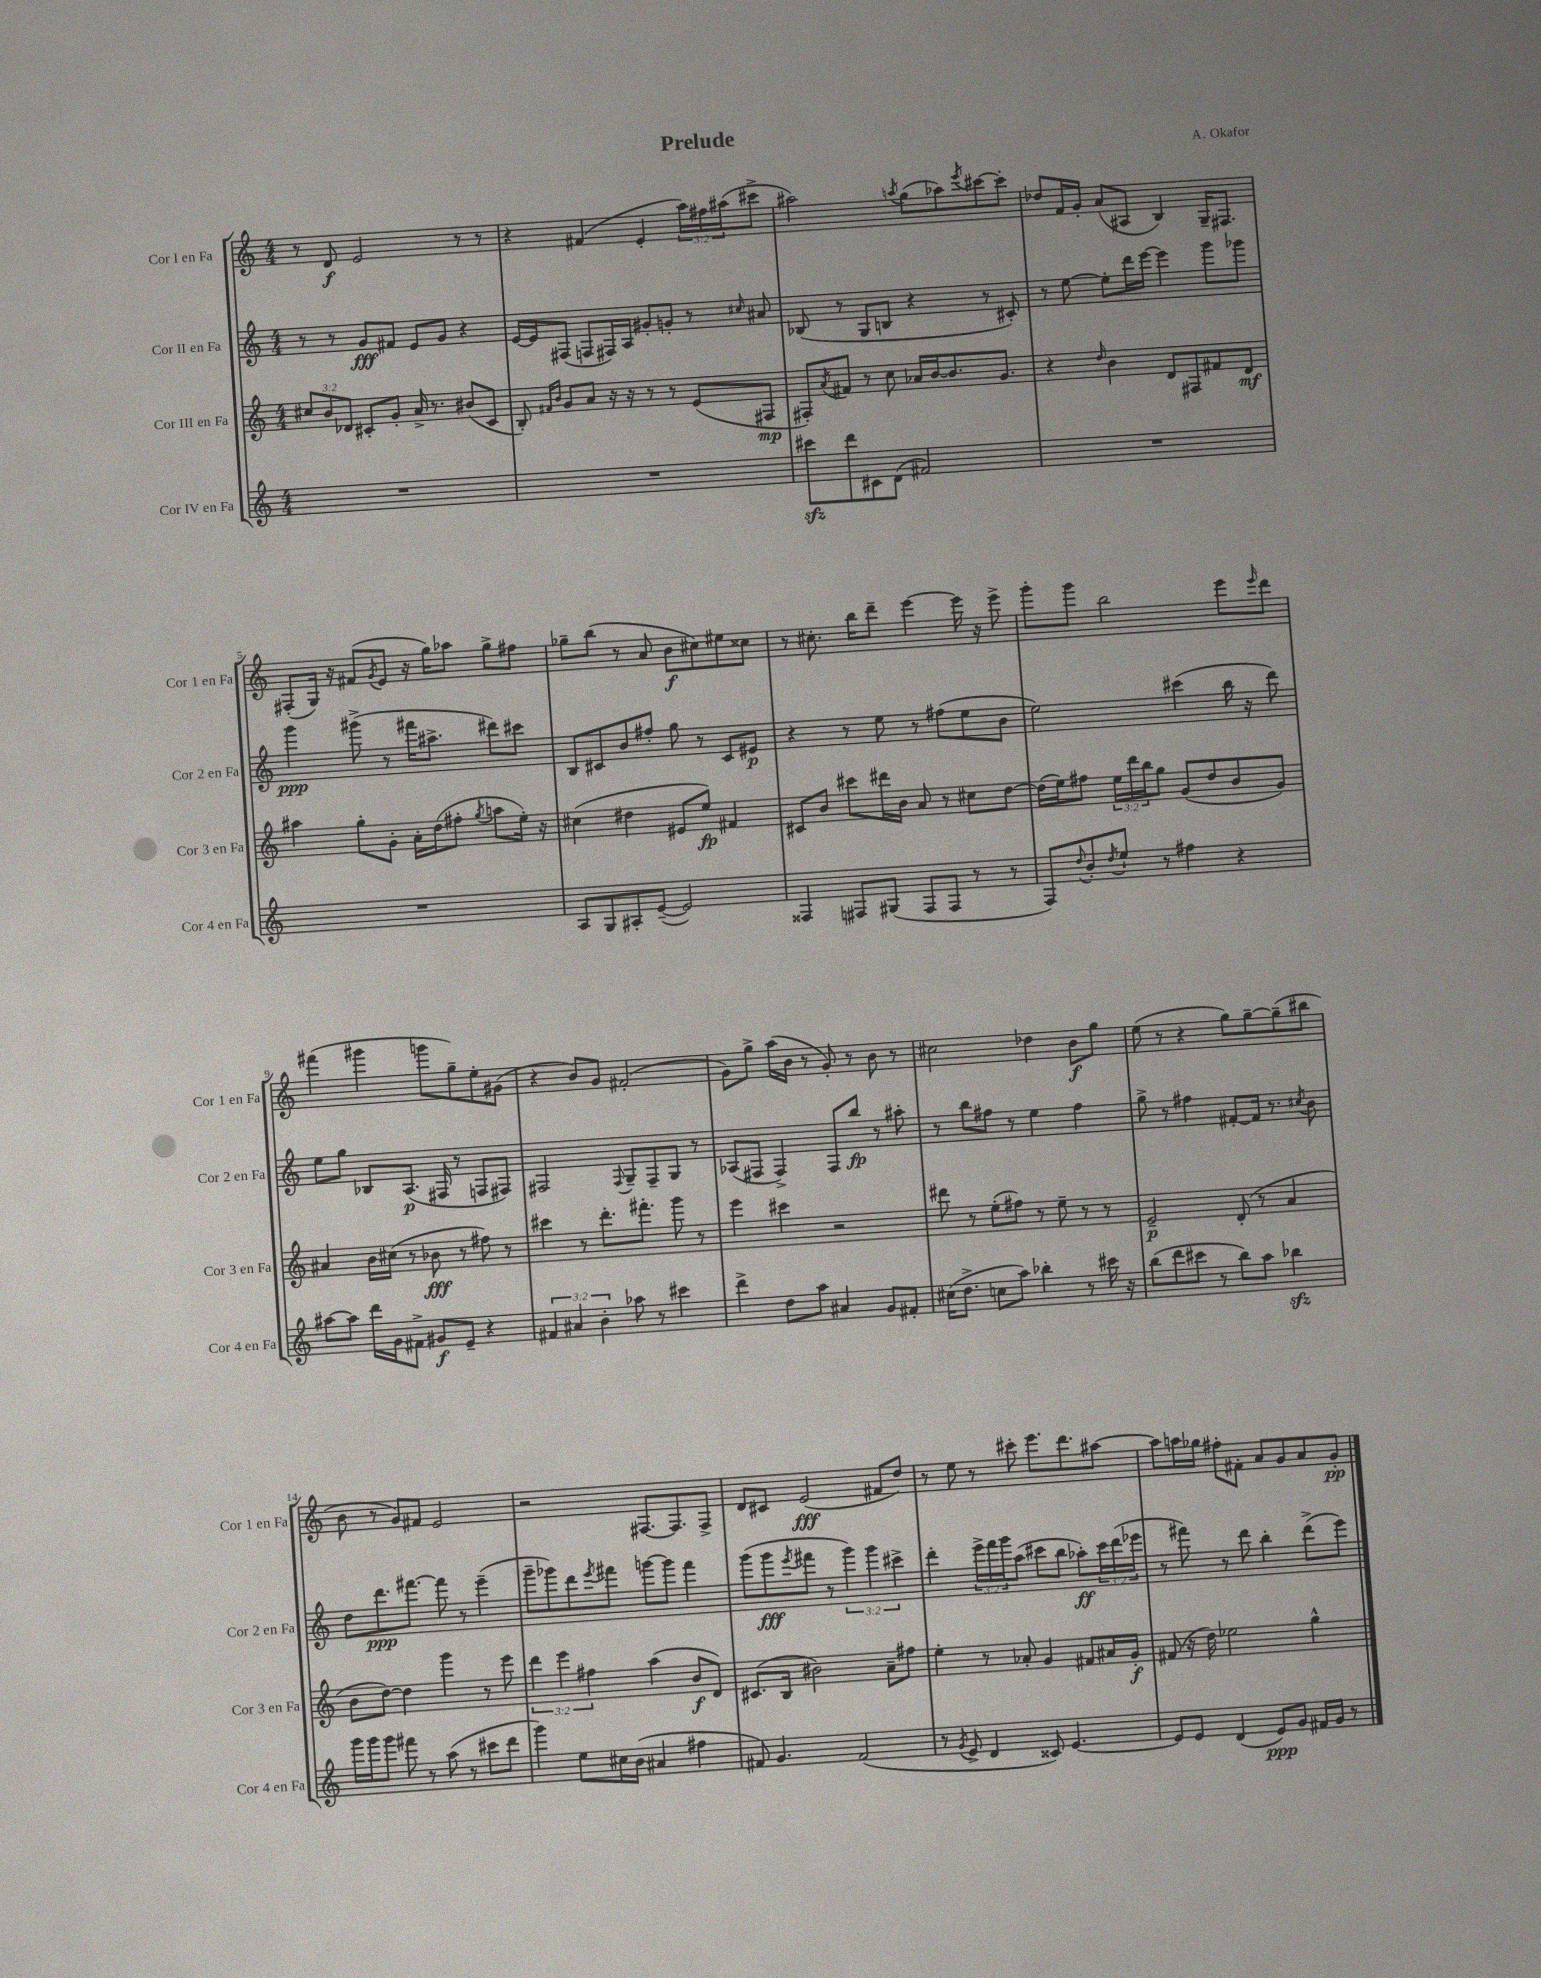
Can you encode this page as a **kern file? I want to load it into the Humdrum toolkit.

**kern	**kern	**kern	**kern
*staff4	*staff3	*staff2	*staff1
*clefG2	*clefG2	*clefG2	*clefG2
*k[]	*k[]	*k[]	*k[]
*M4/4	*M4/4	*M4/4	*M4/4
1r	12cc#	8r	8r
.	12b	.	.
.	.	8r	8d
.	12d-	.	.
.	8c#'	8g	2e
.	8g'	8f#	.
.	16a^	8e	.
.	8.r	.	.
.	.	8g	.
.	(8b#	4r	8r
.	8c#	.	8r
=	=	=	=
1r	8B')	[16e	4r
.	.	16e]	.
.	16qqf#	.	.
.	16qqb	.	.
.	8g	(8F#	.
.	8a	8F	(4f#
.	16r	16F#)	.
.	16r	16A	.
.	8r	8g#'	4e'
.	8r	8g'	.
.	(8e	8r	24aa)
.	.	.	24ff#
.	.	.	(24aa#
.	.	16qqcc#	.
.	8F#	8a#	8ccc#^
=	=	=	=
8ccc#	8F#')	(8B-	2aa#)
.	8qa	.	.
8ddd	8f#	8r	.
8c#	8r	8G	.
(8d	8cc	8B	.
.	.	.	8qaa
2f#)	16a-	4r	(8gg
.	[16b	.	.
.	8.b]	.	8aa-)
.	.	.	8qeee
.	.	8r	[8ccc#
.	8.g	.	.
.	.	8c#')	8ccc#']
=	=	=	=
1r	4r	8r	8dd-
.	.	[8ee	16f
.	.	.	16g'
.	16qqdd	.	.
.	4b	8ee']	(8a
.	.	16ddd	8A#
.	.	[16eee	.
.	8d	4eee]	4B)
.	8F#	.	.
.	8f#	8ggg	16G~
.	.	.	8.F#
.	8d	8ggg-	.
=	=	=	=
1r	4aa#	4ggg	(8F#'
.	.	.	16G)
.	.	.	16r
.	8gg'	(8ggg#^	(8f#
.	.	.	8qg
.	8g'	8r	8e
.	16a'	16fff#	16r
.	(16dd	8.aa#^	16gg)
.	8ff#'	.	8aa-
.	8qgg	.	.
.	8aa	8ddd#)	8gg^
.	16ee')	8ccc#	8ff#
.	16r	.	.
=	=	=	=
8A	(4cc#	8B	8gg-~
8G	.	8c#	(8bb
8A#'	4dd#	8b	8r
([8e~	.	8ff#'	8a
2e])	8e#	8gg	8b
.	8ee)	8r	8cc#)
.	4f#	8c#	8ee#
.	.	8e#	8cc##
=	=	=	=
4F##	8c#	4r	8r
.	8b	.	8.cc#'
8F#	8ccc#	8r	.
.	.	.	16bb
(8G#	16ddd#	8ee	8ddd~
.	16b	.	.
8F#	8a	8r	[4eee
8F#	8r	(8ff#	.
8r	8cc#	8ee	16eee]
.	.	.	16r
8r	[8dd	8b	8eee^
=	=	=	=
8F)	(16dd]	2ee)	8ggg'
.	16ee)	.	.
8qqdd	.	.	.
8b'	8ff#	.	8ggg
8qdd	.	.	.
8ee`	24ee	.	2bb
.	24ddd	.	.
.	24bb	.	.
8r	8gg	.	.
4ff#	(8g	(4ccc#	.
.	8dd	.	.
4r	8b	16bb	8eee
.	.	16r	.
.	.	.	16qqeee
.	8g)	8ddd)	8ddd
=	=	=	=
[8aa#	4a#	8ee	(4fff#
8aa#]	.	8gg	.
16ddd	16b	8B-	4ggg#
16g	(16cc#	.	.
8f#^	8r	(8.A	.
8g#	8b-	.	8ggg
.	.	16F#	.
8e~	8r	8r	8gg~)
4r	8ff#)	8F	8ee'
.	8r	8F#)	(8g#
=	=	=	=
6f#	4ccc#	2F#	4r
6a#	.	.	.
.	8r	.	8b)
6b'	.	.	.
.	8.ddd'	.	8g
.	.	8qqF#	.
8aa-	.	8G~	(2f#'
.	8.fff#'	.	.
8r	.	8F#~	.
4ccc#	8ggg	8G	.
.	8r	8r	.
=	=	=	=
4ddd^	4eee	(8A-	8g)
.	.	8F#	8gg^
8dd	4ccc#	4F#^)	(16aa
.	.	.	16b
8aa	.	.	8r
4a#	2r	8F#	8g')
.	.	8bb	8r
8g	.	8r	8b
8f#'	.	8aa#'	8r
=	=	=	=
(16cc#	8ddd#	8r	2cc#
8.dd^	.	.	.
.	8r	8bb	.
8cc	(8ee'	8ff#	.
8aa)	8ff#)	8r	.
4bb-'	8r	4ee	4dd-
.	8ee~	.	.
8r	8r	4ff#	8b
16ccc#	8r	.	8gg
16r	.	.	.
=	=	=	=
(8bb	2e~	8gg^	(8ee
8ddd	.	8r	8r
8ccc#	.	4ff#	4r
8r	.	.	.
8bb)	(8d'	[8f#'	8gg)
8aa	8r	16f#]	[8gg~
.	.	8.r	.
4bb-	4a	.	(8gg~]
.	.	8qcc#	.
.	.	8b	8bb#
=	=	=	=
16ggg	8b	8dd	8b
16ggg	.	.	.
8ggg	[8dd)	8.ddd	8r
8fff#	4dd]	.	8g)
.	.	[8.fff#	.
8r	.	.	8f#
(8aa	4ggg	8fff#]	2e
8r	.	8r	.
8ccc#	8r	(4eee~	.
8ddd	8eee	.	.
=	=	=	=
4ggg)	6ddd	8ggg~	2r
.	.	8ggg-)	.
.	6eee	.	.
8ee	.	8ddd	.
.	6ff#	.	.
.	.	8qeee	.
16cc#	.	8fff#	.
(16b	.	.	.
4a#	(4aa	[8ggg	[8.F#
.	.	8ggg]	.
.	.	.	8.F#]
4ff#	8b	4fff#	.
.	8d)	.	8F#^
=	=	=	=
8f#)	(8.c#	(8ggg	8d
4.g	.	8ggg	8c#
.	16B	.	.
.	.	8qeee	.
.	2b#)	8fff#	(2e
.	.	8r	.
(2f#	.	6ggg)	.
.	.	6ggg	.
.	8a~	.	8f#
.	.	6ccc#^	.
.	8ff#	.	8dd)
=	=	=	=
8r	4ee'	4ddd'	8r
8qg	.	.	.
8e^	.	.	8ee
4d	8r	24eee^	8r
.	.	24fff	.
.	.	24ggg	.
.	8a-'	(8aa	8ccc#'
8c##)	4g	8ccc#	8.eee
[4.e	.	8bb	.
.	.	.	8.ddd
.	8f#	8aa-')	.
.	16a#	24ccc#	[8aa#
.	.	(24ddd	.
.	16g'	.	.
.	.	24eee-	.
=	=	=	=
8e]	(8f#	8r	8aa#]
8e	16r	8fff#)	16aa
.	16dd)	.	16gg-
(4d	2ee-	8r	8ff#'
.	.	8ddd	8f#'
8e)	.	4bb'	8a
8g	.	.	8g
16f#	4gg^^	(8ddd^	8a
16g	.	.	.
8r	.	8eee)	8g'
==	==	==	==
*-	*-	*-	*-
